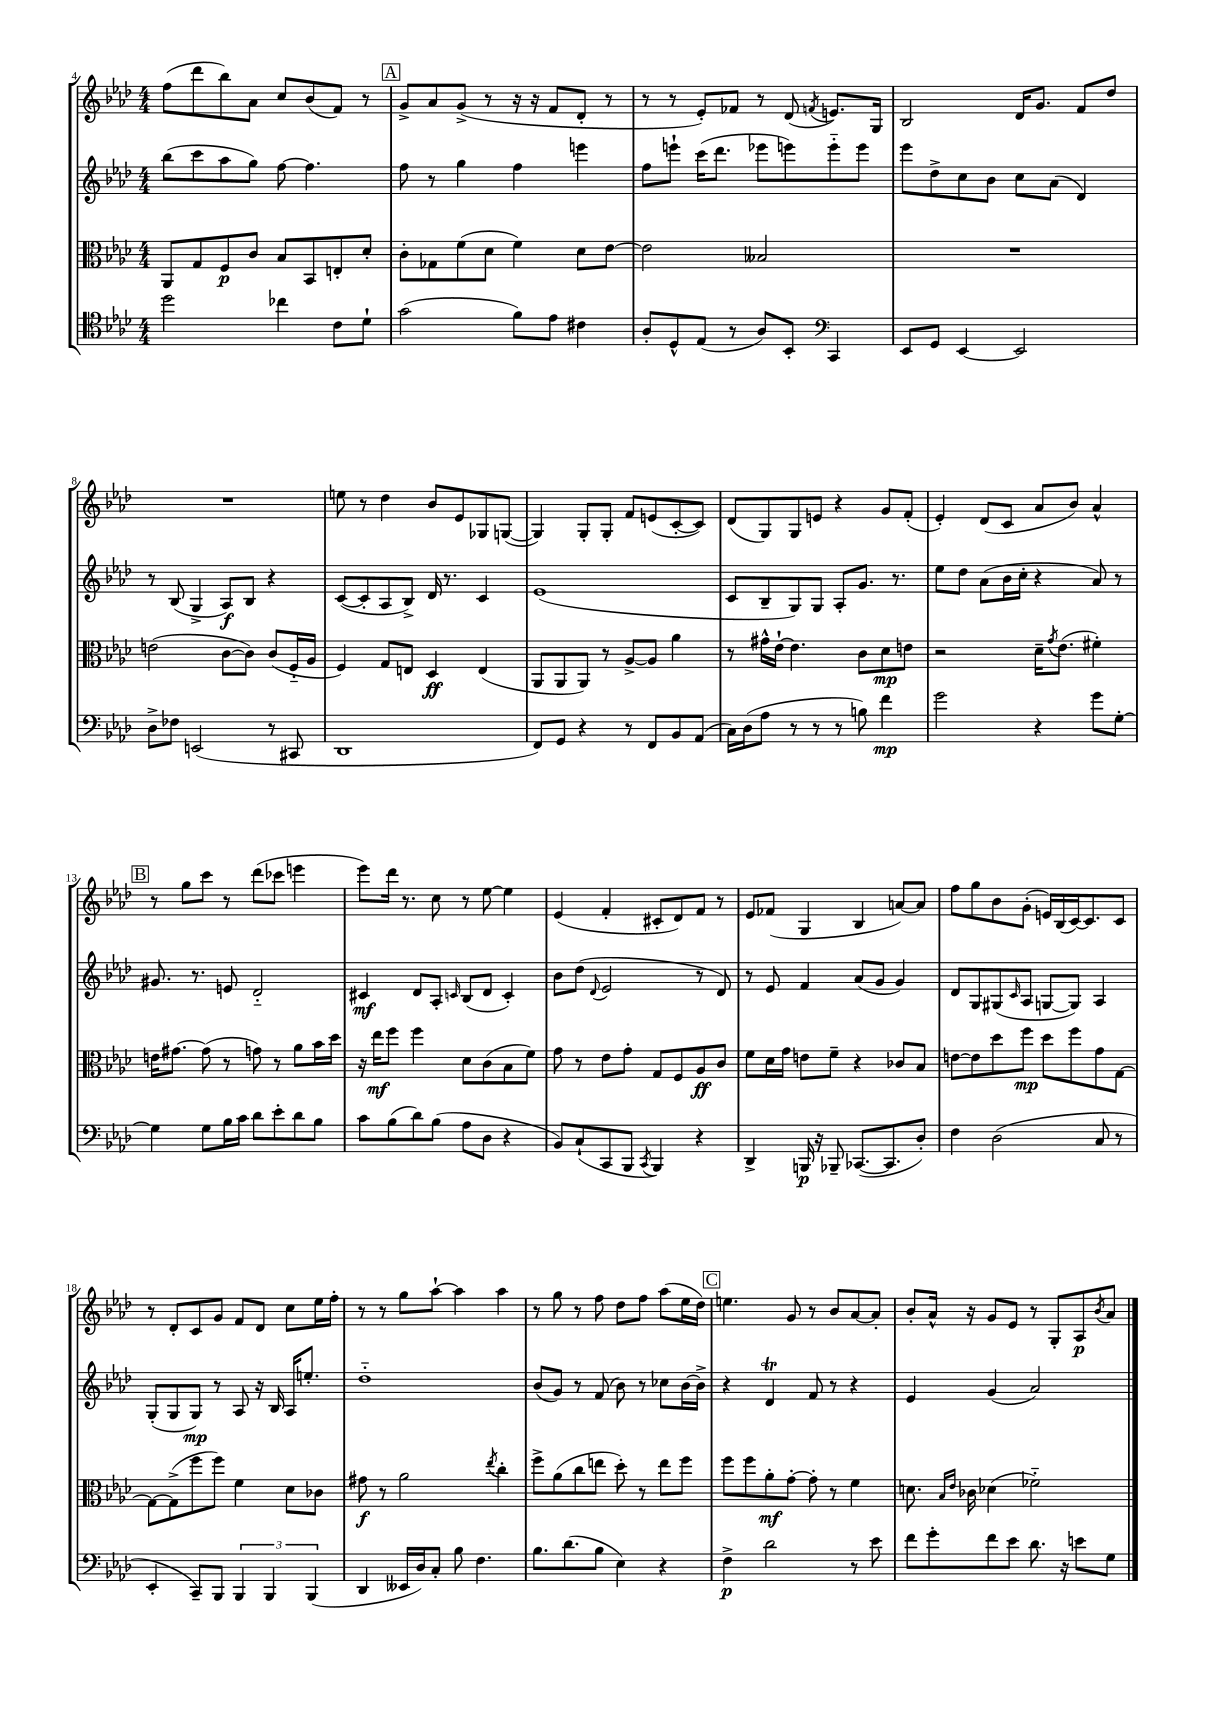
<<
\new StaffGroup <<
\new Staff = "s0" {
    \clef treble \key aes \major \numericTimeSignature \time 4/4
    f''8( des'''8 bes''8) aes'8 c''8 bes'8( f'8) r8 |
    \mark \markup { \box "A" } g'8-> aes'8 g'8->( r8 r16 r16 f'8 des'8-. r8 |
    r8 r8 ees'8-.) fes'8 r8 des'8( \acciaccatura { f'8 } e'8.) g16 |
    bes2 des'16 g'8. f'8 des''8 |
    R1 |
    e''8 r8 des''4 bes'8 ees'8 ges8 g8~( |
    g4) g8-. g8-. f'8 e'8( c'8~-. c'8) |
    des'8( g8) g8 e'8 r4 g'8 f'8-.( |
    ees'4-.) des'8( c'8 aes'8 bes'8) aes'4-^ |
    \mark \markup { \box "B" } r8 g''8 c'''8 r8 des'''8( ces'''8 e'''4 |
    ees'''8) des'''16 r8. c''8 r8 ees''8~ ees''4 |
    ees'4( f'4-. cis'8-. des'8) f'8 r8 |
    ees'8 fes'8( g4 bes4 a'8~) a'8 |
    f''8 g''8 bes'8 g'8-.( e'16) bes16( c'16~) c'8. c'8 |
    r8 des'8-. c'8 g'8 f'8 des'8 c''8 ees''16 f''16-. |
    r8 r8 g''8 aes''8~-! aes''4 aes''4 |
    r8 g''8 r8 f''8 des''8 f''8 aes''8( ees''16 des''16) |
    \mark \markup { \box "C" } e''4. g'8 r8 bes'8 aes'8~ aes'8-. |
    bes'8-. aes'16-^ r16 g'8 ees'8 r8 g8-. aes8\p \acciaccatura { bes'8 } aes'8 \bar "|." |
}
\new Staff = "s1" {
    \clef treble \key aes \major \numericTimeSignature \time 4/4
    bes''8( c'''8 aes''8 g''8) f''8~ f''4. |
    \mark \markup { \box "A" } f''8 r8 g''4 f''4 e'''4 |
    f''8 e'''8-! c'''16( des'''8. ees'''8 e'''8) e'''8-_ e'''8 |
    ees'''8 des''8-> c''8 bes'8 c''8 aes'8( des'4) |
    r8 bes8( g4-> aes8\f) bes8 r4 |
    c'8~( c'8-. aes8 bes8->) des'16 r8. c'4 |
    ees'1( |
    c'8 bes8-- g8) g8 aes8-. g'8. r8. |
    ees''8 des''8 aes'8( bes'16 c''16-. r4 aes'8) r8 |
    \mark \markup { \box "B" } gis'8. r8. e'8 des'2-_ |
    cis'4\mf des'8 aes8-. \grace { c'16 } bes8( des'8 c'4-.) |
    bes'8 des''8( \appoggiatura { des'8 } ees'2 r8 des'8) |
    r8 ees'8 f'4 aes'8( g'8 g'4) |
    des'8 g8 gis8( \grace { c'16 } aes8 g8~ g8) aes4 |
    g8-.( g8 g8\mp) r8 aes8 r16 bes16 aes16 e''8.-. |
    des''1-_ |
    bes'8( g'8) r8 f'8( bes'8) r8 ces''8 bes'16~ bes'16-> |
    \mark \markup { \box "C" } r4 des'4\trill f'8 r8 r4 |
    ees'4 g'4( aes'2) \bar "|." |
}
\new Staff = "s2" {
    \clef alto \key aes \major \numericTimeSignature \time 4/4
    aes,8 g8 f8\p c'8 bes8 bes,8 e8-. des'8-. |
    \mark \markup { \box "A" } c'8-. ges8 f'8( des'8 f'4) des'8 ees'8~ |
    ees'2 beses2 |
    R1 |
    e'2( c'8~ c'8) c'8( f16-_ aes16 |
    f4) g8 e8 des4\ff e4( |
    aes,8 aes,8 aes,8) r8 aes8~-> aes8 aes'4 |
    r8 gis'16-^ ees'16~-! ees'4. c'8 des'8\mp e'8 |
    r2 des'16-- \acciaccatura { g'8 } ees'8.( fis'4-.) |
    \mark \markup { \box "B" } e'16 gis'8.~ gis'8( r8 g'8) r8 aes'8 bes'16 des''16 |
    r16 ees''16\mf f''8 f''4 des'8 c'8( bes8 f'8) |
    g'8 r8 ees'8 g'8-. g8 f8 aes8\ff c'8 |
    f'8 des'16 g'16 e'8 f'8-- r4 ces'8 bes8 |
    e'8~ e'8 des''8 f''8\mp des''8 f''8 g'8 g8~ |
    g8~ g8->( f''8 f''8) f'4 des'8 ces'8 |
    gis'8\f r8 aes'2 \acciaccatura { ees''8 } c''4-. |
    f''8-> aes'8( c''8 e''8 des''8-.) r8 e''8 f''8 |
    \mark \markup { \box "C" } f''8 f''8 aes'8-.\mf g'8~-. g'8-. r8 f'4 |
    d'8. \grace { bes16 ees'16 } ces'16 des'4( fes'2-_) \bar "|." |
}
\new Staff = "s3" {
    \clef tenor \key aes \major \numericTimeSignature \time 4/4
    des''2 ces''4 c'8 des'8-! |
    \mark \markup { \box "A" } g'2( f'8) ees'8 cis'4 |
    aes8-. des8-^ ees8( r8 aes8) bes,8-. \clef bass c,4 |
    ees,8 g,8 ees,4~ ees,2 |
    des8-> fes8 e,2( r8 cis,8 |
    des,1 |
    f,8) g,8 r4 r8 f,8 bes,8 aes,8( |
    c16) des16( aes8 r8 r8 r8 b8) f'4\mp |
    g'2 r4 g'8 g8~-. |
    \mark \markup { \box "B" } g4 g8 bes16 c'16 des'8 ees'8-. des'8 bes8 |
    c'8 bes8( des'8) bes8( aes8 des8 r4 |
    bes,8) c8-!( c,8 bes,,8 \acciaccatura { c,8 } bes,,4) r4 |
    des,4-> b,,16\p r16 bes,,8-- ces,8.~( ces,8. des8-.) |
    f4 des2( c8 r8 |
    ees,4-. c,8--) bes,,8 \tuplet 3/2 { bes,,4 bes,,4 bes,,4( } |
    des,4 eeses,16 des16) c8-. bes8 f4. |
    bes8. des'8.( bes8 ees4) r4 |
    \mark \markup { \box "C" } f4->\p des'2 r8 ees'8 |
    f'8 g'8-. f'8 ees'8 des'8. r16 e'8 g8 \bar "|." |
}
>>
>>
\layout { \context { \Score currentBarNumber = #4 } }
